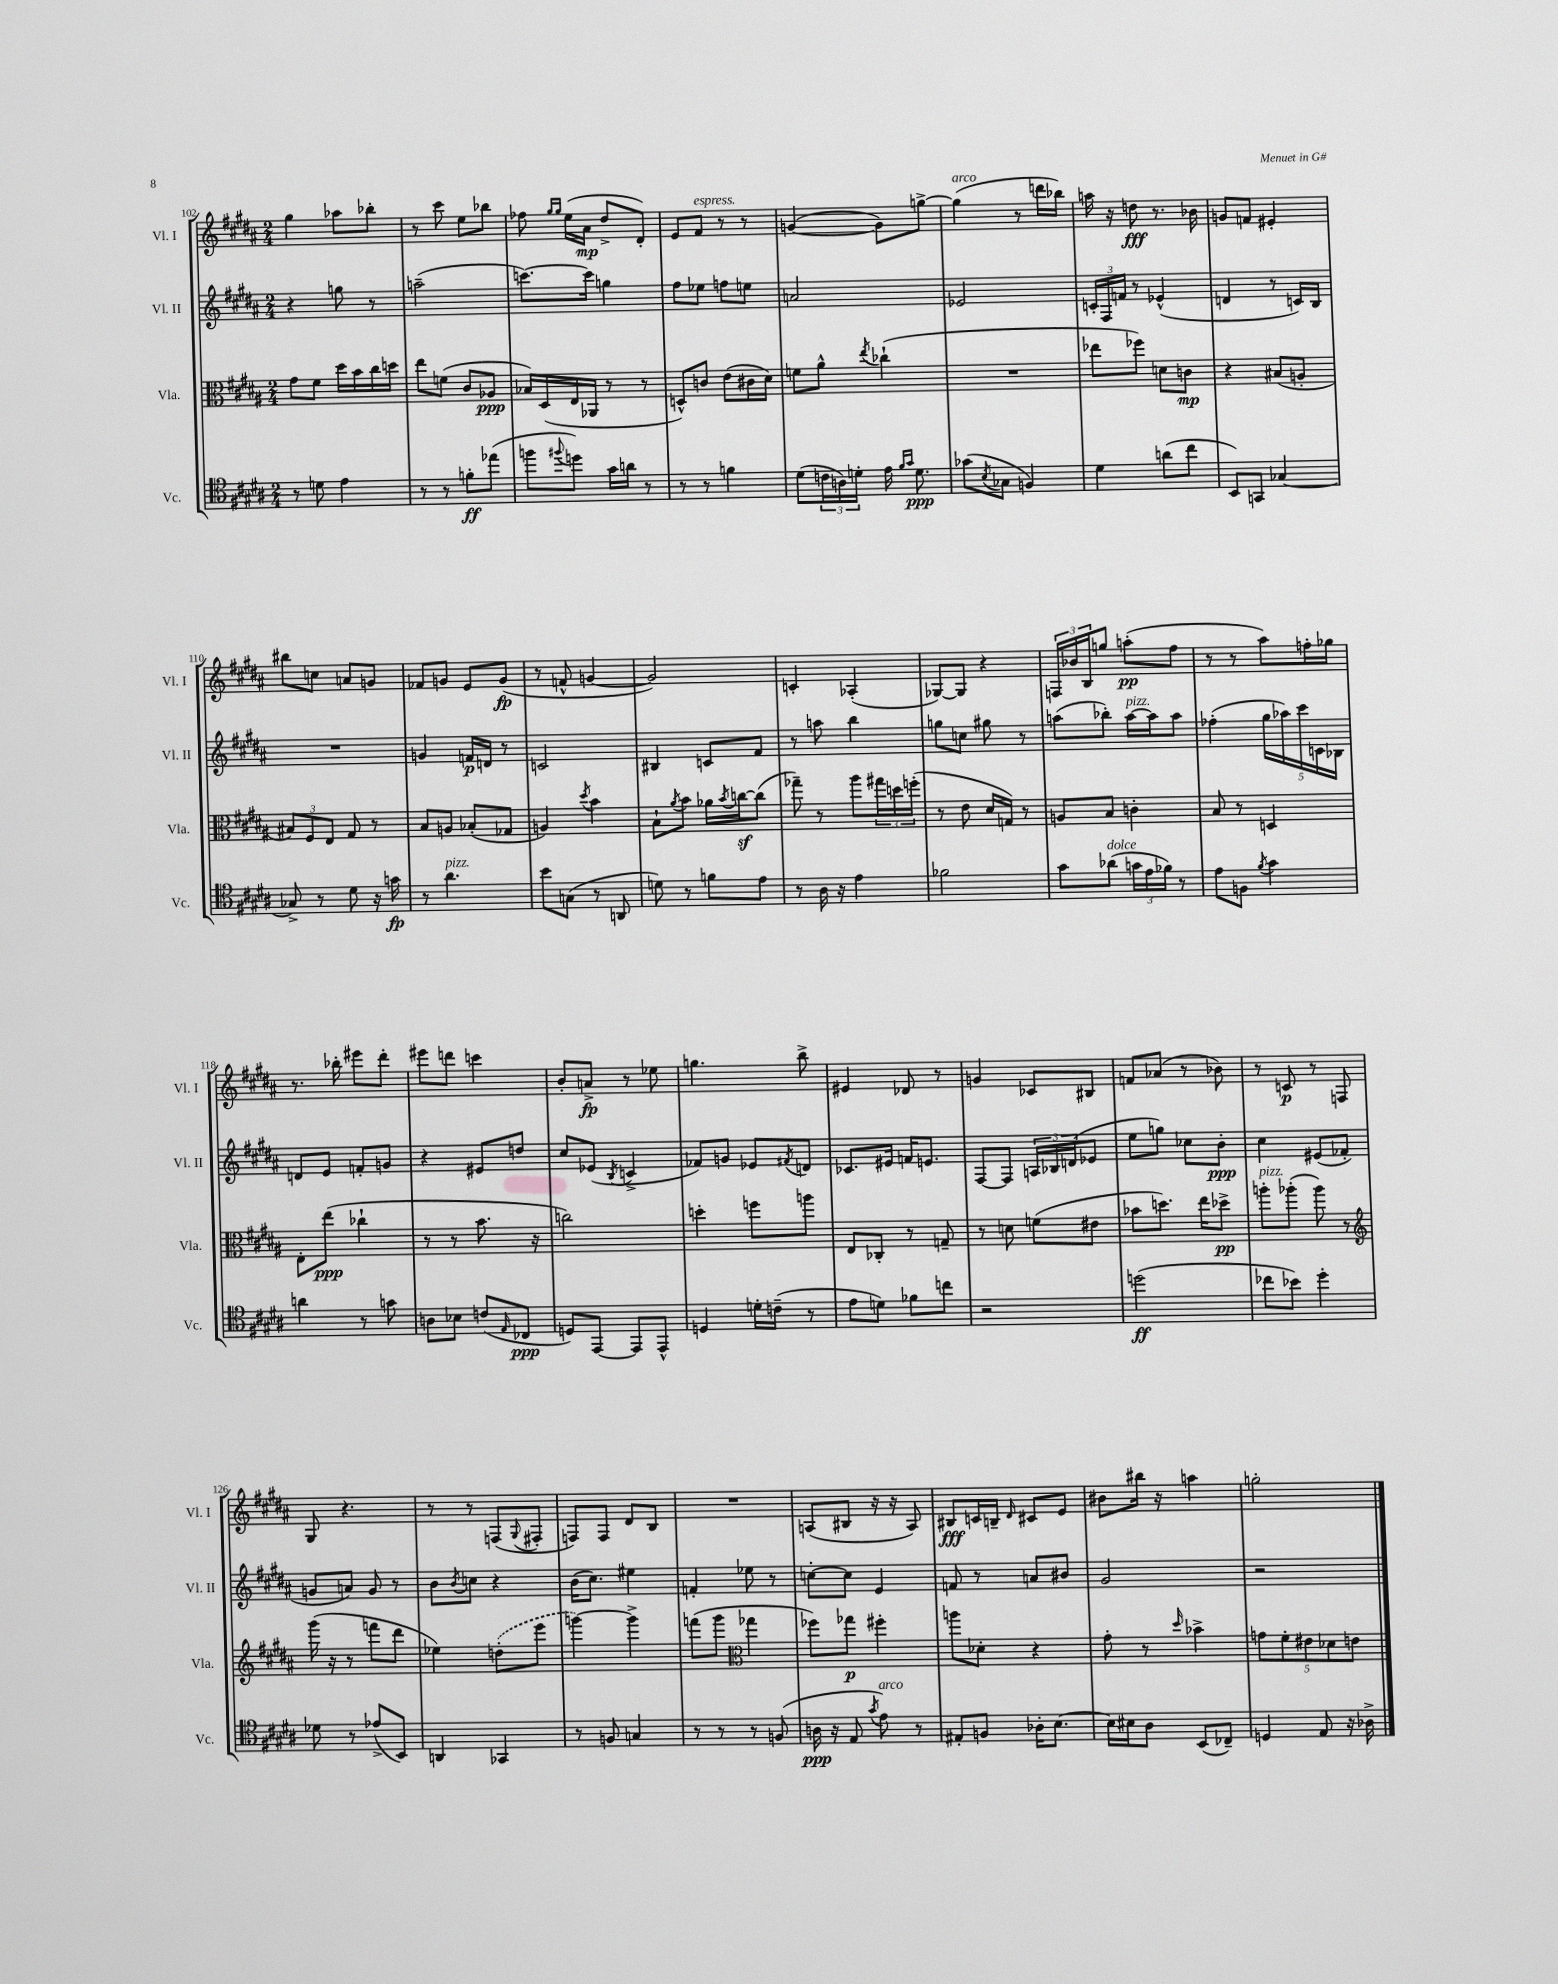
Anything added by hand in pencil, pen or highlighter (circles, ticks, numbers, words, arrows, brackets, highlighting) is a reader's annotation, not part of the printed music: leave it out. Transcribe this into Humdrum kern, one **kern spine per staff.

**kern	**kern	**kern	**kern
*staff4	*staff3	*staff2	*staff1
*clefC4	*clefC3	*clefG2	*clefG2
*k[f#c#g#d#a#]	*k[f#c#g#d#a#]	*k[f#c#g#d#a#]	*k[f#c#g#d#a#]
*M2/4	*M2/4	*M2/4	*M2/4
8r	8g#	4r	4gg#
8d	8f#	.	.
4e	16dd#	8gg	8aa-
.	16b	.	.
.	16cc#	8r	8bb-'
.	16dd	.	.
=	=	=	=
8r	8ee	(2aa~	8r
8r	(8f	.	8ccc#
8f'	8c#	.	8ee
(8ee-	8A-	.	8bb-
=	=	=	=
8ff	16B-)	[8.ccc)	8ff-
.	(16D#	.	.
.	.	.	16qqgg#
8qqff#	.	.	16qqgg#
8dd)	16E	.	(16ee
.	16AA-	16ccc]	16a#
16g#	8r	4gg	8dd#^
16a	.	.	.
8r	8r	.	8d#')
=	=	=	=
8r	8D^^)	8ff#	8e
8r	8c	8ee-	8f#
4f	(8e	8ff	8r
.	16c#	8ee	8r
.	16d#)	.	.
=	=	=	=
(8d#	8f	2a	([4g
24c	8a#^^	.	.
24A)	.	.	.
24d'	.	.	.
.	8qee	.	.
16e	(4cc-`	.	8g])
16qqf#	.	.	.
16qqg#	.	.	.
8.d	.	.	.
.	.	.	[8gg^
=	=	=	=
(8g-	2r	2e-	(4gg]
8qB	.	.	.
8G-	.	.	.
4F)	.	.	8r
.	.	.	16ddd
.	.	.	16bb-)
=	=	=	=
4d#	8ee-	24c'	16aa
.	.	24F#	.
.	.	.	16r
.	.	24f	.
.	8ff-)	8r	8dd
(8a	8d	(4e-^^	8.r
8cc#	8c	.	.
.	.	.	16b-
=	=	=	=
8BB)	4r	4d	8g
8GG	.	.	8f
[4G-	(8B#	8r	4e#'
.	8A'	16c)	.
.	.	16B	.
=	=	=	=
8G-^]	12B#)	2r	8bb#
.	12F#	.	.
8r	.	.	8cc
.	12E	.	.
8d#	8G#	.	8a
16r	8r	.	8g
16g	.	.	.
=	=	=	=
8r	8B	4g	8f-
4.a#	8A	.	8g
.	(8B-'	16f	8e
.	.	16d	.
.	8G-	8r	(8g
=	=	=	=
8b	4A)	2c	8r
(8G	.	.	8f^^
.	8qdd#	.	.
8r	4b	.	[4g
8AA	.	.	.
=	=	=	=
8d)	8B`	4B#	2g])
.	8qa#	.	.
8r	8b	.	.
8f	16a-	8c	.
.	8qb	.	.
.	[16cc	.	.
8e	(8cc]	8f#	.
=	=	=	=
8r	8gg-~)	8r	4c'
16A#	8r	8aa	.
16r	.	.	.
4e	8aa#	4bb	(4A-'
.	24gg#	.	.
.	24dd	.	.
.	(24ff'	.	.
=	=	=	=
2f-	8r	8gg	[8G-)
.	8e	8cc	8G-]
.	16d#	8gg#	4r
.	16G)	.	.
.	8r	8r	.
=	=	=	=
8g#	8A	(8aa	24F
.	.	.	24b-
.	.	.	24B
(8a-	8B	8bb-')	8gg
24g	4c'	[16aa	(8aa'
24e	.	.	.
.	.	16aa]	.
24f-)	.	.	.
8r	.	8aa	8ff#
=	=	=	=
8e	8B	(4ff-'	8r
8F	8r	.	8r
8qf#	.	.	.
4g#	4D	20gg#	8aa#)
.	.	20aa-)	.
.	.	20ccc#	.
.	.	.	16ff'
.	.	20c	.
.	.	.	16gg-
.	.	20B-	.
=	=	=	=
4a	8E'	8d	8.r
.	(8ee	8e	.
.	.	.	16bb-'
8r	4cc-`	8f'	8eee#
8g	.	8g	8ddd#'
=	=	=	=
8A	8r	4r	8eee#
8B-	8r	.	8ddd
(8c	8.b	8e#	4ccc
16qqE	.	.	.
8C-	.	8dd	.
.	16r	.	.
=	=	=	=
8D)	2cc)	8cc#	8b'
[8EE	.	(8e-	8a^
.	.	8qB	.
8EE]	.	4c^	8r
8EE^^	.	.	8ee-
=	=	=	=
4D	4dd'	8f-)	4.gg
.	.	8g	.
16d'	8ff	8e-	.
(16c~	.	.	.
.	.	8qf#	.
8r	8aa	8d	8bb^
=	=	=	=
8e	8E	8.c-	4e#
8d)	8C-'	.	.
.	.	16e#	.
8f-	8r	16f	8d-
.	.	8.e	.
8cc	8G~	.	8r
=	=	=	=
2r	8r	[8F#	4g
.	8d	8F#]	.
.	(8f	24A	8c-
.	.	24B-	.
.	.	(24d	.
.	8e#	8e-	8B#
=	=	=	=
(2dd	8b-	8ee	8f
.	8.dd)	8gg)	(8a-
.	.	8cc-	8r
.	16ee	.	.
.	8dd-^	8b'	8b-)
=	=	=	=
8cc-	8aa'	4cc#	8r
8b-)	(8aa-'	.	8c
4dd#'	8aa-)	(8e#	8r
.	8r	8f-'	8F
=	=	=	=
*	*clefG2	*	*
8d-	(16ggg#	8g	8G#
.	16r	.	.
8r	8r	8a)	4.r
(8e-^	8fff	8g	.
8BB)	8ddd#	8r	.
=	=	=	=
4AA	4ee-)	8b	8r
.	.	8qb	.
.	.	8cc	8r
4GG-	(8dd'	4r	(8F
.	.	.	8qqG#
.	8eee	.	8F#'
=	=	=	=
8r	[4ggg)	(16b	8F)
.	.	8.cc#)	.
8F	.	.	8F
4G	4ggg^]	4ee#	8d#
.	.	.	8B
=	=	=	=
8r	(8fff	4f'	2r
8r	8ggg#	.	.
*	*clefC3	*	*
8r	4gg-	8ee-	.
(8F	.	8r	.
=	=	=	=
16A	8ff-)	[8cc'	(8A
16r	.	.	.
8E	8gg-	8cc]	8B#
8qg#	.	.	.
8e)	4ff#'	4e	16r
.	.	.	16r
8r	.	.	8A)
=	=	=	=
8E#'	8aa	8f	8B#
8F	8d-'	8r	16c
.	.	.	16B~
.	.	.	16qqd#
16A-'	4r	8a	8c#
[8.B	.	.	.
.	.	8b#	8e
=	=	=	=
16B]	8g#'	2g#	8b#
16B#	.	.	.
8A#	8r	.	16bb#
.	.	.	16r
.	16qqdd#	.	.
(8BB	4b-^	.	4aa
8C-~)	.	.	.
=	=	=	=
4D	10g	2r	2gg'
.	10f#'	.	.
.	10e#	.	.
8E	.	.	.
.	10d-	.	.
16r	.	.	.
.	10e	.	.
16A-^	.	.	.
==	==	==	==
*-	*-	*-	*-
